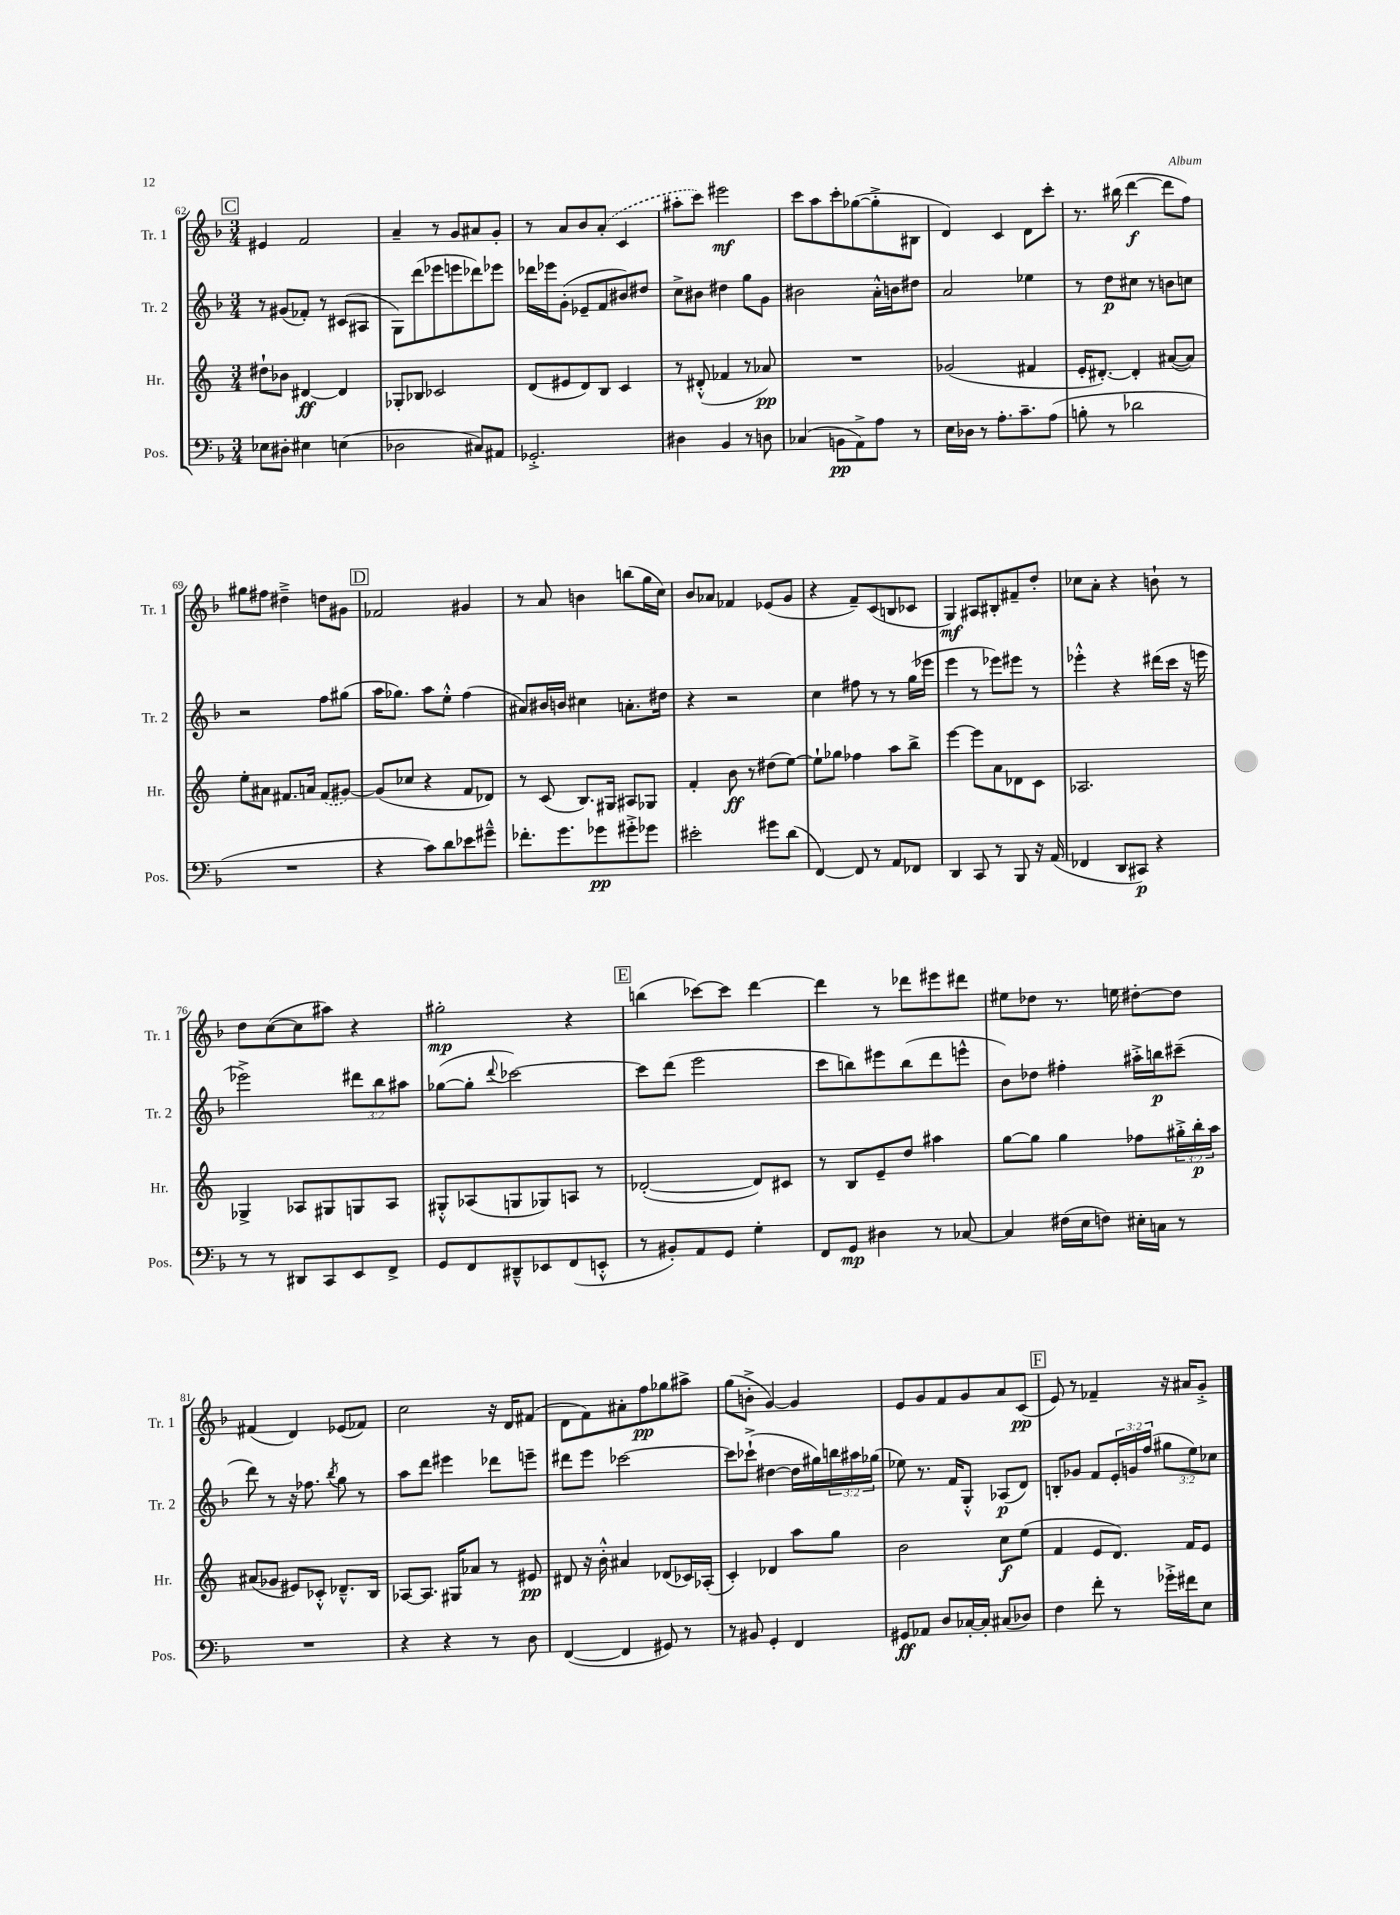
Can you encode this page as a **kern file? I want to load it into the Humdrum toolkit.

**kern	**dynam	**kern	**dynam	**kern	**dynam	**kern	**dynam
*part4	*part4	*part3	*part3	*part2	*part2	*part1	*part1
*staff4	*staff4	*staff3	*staff3	*staff2	*staff2	*staff1	*staff1
*I"Pos.	*	*I"Hr.	*	*I"Tr. 2	*	*I"Tr. 1	*
*I'Pos.	*	*I'Hr.	*	*I'Tr. 2	*	*I'Tr. 1	*
*clefF4	*	*clefG2	*	*clefG2	*	*clefG2	*
*k[b-]	*	*k[]	*	*k[b-]	*	*k[b-]	*
*M3/4	*	*M3/4	*	*M3/4	*	*M3/4	*
!!LO:REH:place=s1:t=C
=62	=62	=62	=62	=62	=62	=62	=62
8E-X\L	.	8dd#X`\L	.	8r	.	4e#X/	.
8D#X'\J	.	8b-X\J	.	(8g#X/L	.	.	.
4E#X\	.	[4d#X/	ff	8f-X'/J)	.	2f/	.
.	.	.	.	8r	.	.	.
(4En\	.	4d#/]	.	(8c#X/L	.	.	.
.	.	.	.	8A#X/J	.	.	.
=63	=63	=63	=63	=63	=63	=63	=63
2D-X\	.	8G-X'/L	.	8G\L)	.	4a~/	.
.	.	8B-X/J	.	(8ddd\	.	.	.
.	.	2c-X/	.	8eee-X\	.	8r	.
.	.	.	.	8eeen\	.	8g/L	.
8C#X/L)	.	.	.	8ddd-X\)	.	8a#X/	.
8AA#X/J	.	.	.	8eee-X\J	.	8g'/J	.
=64	=64	=64	=64	=64	=64	=64	=64
2.GG-X'^/	.	(8d/L	.	16ddd-X\LL	.	8r	.
.	.	.	.	16eee-X\J	.	.	.
.	.	8e#X/	.	(8g'\J	.	8a/L	.
.	.	8d/)	.	8e-X~/L	.	8b-/	.
.	.	8B/J	.	8f/	.	(8a'/J	.
.	.	4c/	.	8b#X/)	.	4c/	.
.	.	.	.	8dd#X/J	.	.	.
=65	=65	=65	=65	=65	=65	=65	=65
4D#X\	.	8r	.	8cc^\L	.	8aa#X'\L	.
.	.	(8d#X'^^/	.	8b#X\J	.	8ccc\J)	.
4BB-/	.	4f-X/	.	4dd#X\	.	2eee#X\	mf
8r	.	8r	.	8gg\L	.	.	.
8Dn\	.	8a-X/)	pp	8g\J	.	.	.
=66	=66	=66	=66	=66	=66	=66	=66
(4C-X/	.	2.r	.	2b#X\	.	8ccc\L	.
.	.	.	.	.	.	8aa\	.
8BBn\L	pp	.	.	.	.	8ccc'\	.
8AA^\)	.	.	.	.	.	([8gg-X\	.
8A\J	.	.	.	16a'^^\LL	.	8gg-'^\]	.
.	.	.	.	16bn\J	.	.	.
8r	.	.	.	8dd#X\J	.	8B#X\J	.
=67	=67	=67	=67	=67	=67	=67	=67
16E\LL	.	(2g-X/	.	2a/	.	4d/)	.
16D-X\JJ	.	.	.	.	.	.	.
8r	.	.	.	.	.	.	.
8.A'\L	.	.	.	.	.	4c/	.
8.c~\	.	.	.	.	.	.	.
.	.	4f#X/	.	4ee-X\	.	8d\L	.
(8A\J	.	.	.	.	.	8ccc'\J	.
=68	=68	=68	=68	=68	=68	=68	=68
8Bn'\	.	16e'/KL	.	8r	.	8.r	.
.	.	[8.d#X'/J)	.	.	.	.	.
8r	.	.	.	8dd\L	p	.	.
.	.	.	.	.	.	(16bb#X\	.
2d-X\	.	4d#'/]	.	8cc#X\J	.	[4ddd\	f
.	.	.	.	8r	.	.	.
.	.	([8a#X/L	.	8bn\L	.	8ddd\L]	.
.	.	8a#/J])	.	8ccn\J	.	8ff\J)	.
!!LO:LB:g=z
=69	=69	=69	=69	=69	=69	=69	=69
2.r	.	8ee'\L	.	2r	.	8gg#X\L	.
.	.	8a#X\J	.	.	.	8ff#X\J	.
.	.	8.f#X/L	.	.	.	4dd#X~^\	.
.	.	16an/Jk	.	.	.	.	.
.	.	(8f#/L	.	8ff\L	.	8ddn\L	.
.	.	[8g#X/J)	.	(8gg#X\J	.	8g#X\J	.
!!LO:REH:place=s1:t=D
=70	=70	=70	=70	=70	=70	=70	=70
4r	.	(8g#/L]	.	16aa\KL	.	2f-X/	.
.	.	.	.	8.gg-X\J)	.	.	.
.	.	8cc-X/J	.	.	.	.	.
8c\L)	.	4r	.	8aa\L	.	.	.
8d\	.	.	.	8ee'^^\J	.	.	.
8e-X\	.	8f/L	.	(4ff\	.	4g#X/	.
8g#X~^^\J	.	8d-X/J)	.	.	.	.	.
=71	=71	=71	=71	=71	=71	=71	=71
8.f-X'\L	.	8r	.	8a#X/L)	.	8r	.
.	.	(8c/	.	16b#X/L	.	8a/	.
8.g\	.	.	.	16bn/JJ	.	.	.
.	.	8.B/L)	.	4cc#X\	.	4bn\	.
8g-X\	pp	.	.	.	.	.	.
.	.	16G#X/Jk	.	.	.	.	.
8g#X'^\	.	8A#X/L	.	8.an'\L	.	(8bbn\L	.
8g-X\J	.	8G-X/J	.	.	.	16gg\L	.
.	.	.	.	16dd#X\Jk	.	16cc\JJ)	.
=72	=72	=72	=72	=72	=72	=72	=72
2e#X'\	.	4f'/	.	4r	.	8b-/L	.
.	.	.	.	.	.	8a-X/J	.
.	.	8b\	ff	2r	.	4f-X/	.
.	.	8r	.	.	.	.	.
8g#X\L	.	(8dd#X\L	.	.	.	(8e-X/L	.
(8d\J	.	[8ee\J)	.	.	.	8g/J	.
=73	=73	=73	=73	=73	=73	=73	=73
[4FF/)	.	8ee`\L]	.	4cc\	.	4r	.
.	.	8gg-X\J	.	.	.	.	.
8FF/]	.	4ff-X\	.	8ff#X\	.	8f~/L)	.
8r	.	.	.	8r	.	(8c/	.
8AA/L	.	8aa\L	.	8r	.	8Bn/	.
8FF-X/J	.	8bb^\J	.	(16gg\LL	.	8c-X/J	.
.	.	.	.	16eee-X\JJ	.	.	.
=74	=74	=74	=74	=74	=74	=74	=74
4DD/	.	[4eee\	.	4eee\	.	4G/)	mf
8CC/	.	8eee\L]	.	8r	.	8A#X/L	.
8r	.	8a\	.	8eee-X\L)	.	8B#X'/	.
8BBB-/	.	8d-X\	.	8eee#X\J	.	8f#X~/	.
16r	.	8c\J	.	8r	.	8dd'/J	.
(16AA/	.	.	.	.	.	.	.
=75	=75	=75	=75	=75	=75	=75	=75
4FF-X/	.	2.A-X/	.	4eee-X'^^\	.	8cc-X\L	.
.	.	.	.	.	.	8a'\J	.
8DD/L	.	.	.	4r	.	4r	.
8CC#X/J)	p	.	.	.	.	.	.
4r	.	.	.	(16ddd#X\LL	.	8bn`\	.
.	.	.	.	16ccc\JJ	.	.	.
.	.	.	.	16r	.	8r	.
.	.	.	.	16eeen\	.	.	.
!!LO:LB:g=z
=76	=76	=76	=76	=76	=76	=76	=76
8r	.	4G-X^/	.	2eee-X^\)	.	8dd\L	.
8r	.	.	.	.	.	([8cc\	.
8DD#X/L	.	8A-X/L	.	.	.	8cc\]	.
8CC/	.	8G#X/	.	.	.	8aa#X\J)	.
8EE/	.	8Gn/	.	12ddd#X\L	.	4r	.
.	.	.	.	12bb-\	.	.	.
8FF^/J	.	8A-/J	.	.	.	.	.
.	.	.	.	12aa#X\J	.	.	.
=77	=77	=77	=77	=77	=77	=77	=77
8GG/L	.	8G#X'^^/L	.	([8gg-X\L	.	2gg#X'\	mp
8FF/	.	(8A-X/	.	8gg-'\J]	.	.	.
.	.	.	.	8qqddd/	.	.	.
8DD#X~^^/	.	8Gn/	.	[2ccc-X\)	.	.	.
8EE-X/	.	8G-X/)	.	.	.	.	.
(8FF/	.	8An/J	.	.	.	4r	.
8EEn'^^/J	.	8r	.	.	.	.	.
!!LO:REH:place=s1:t=E
=78	=78	=78	=78	=78	=78	=78	=78
8r	.	([2d-X'/	.	8ccc-\L]	.	(4bbn\	.
8BB#X'/L)	.	.	.	(8ddd\J	.	.	.
8AA/	.	.	.	2eee\	.	[8ccc-X\L)	.
8GG/J	.	.	.	.	.	8ccc-\J]	.
4G'\	.	8d-/L])	.	.	.	[4ddd\	.
.	.	8c#X/J	.	.	.	.	.
=79	=79	=79	=79	=79	=79	=79	=79
8FF/L	.	8r	.	8ccc\L	.	4ddd\]	.
8GG/J	mp	8B/L	.	8bbn\)	.	.	.
4D#X\	.	8e~/	.	8eee#X\	.	8r	.
.	.	8dd/J	.	(8bb\	.	8ddd-X\L	.
8r	.	4aa#X\	.	8ddd\	.	8eee#X\	.
[8C-X/	.	.	.	8eeen^^\J	.	8ddd#X\J	.
=80	=80	=80	=80	=80	=80	=80	=80
4C-/]	.	[8gg\L	.	8b-\L)	.	8ee#X\L	.
.	.	8gg\J]	.	8dd-X\J	.	8dd-X\J	.
(16F#X\LL	.	4gg\	.	4ff#X'\	.	8.r	.
16E\J	.	.	.	.	.	.	.
8Fn\J)	.	.	.	.	.	.	.
.	.	.	.	.	.	16een\	.
16E#X'\LL	.	8ff-X\L	.	16aa#X'^\LL	.	[8dd#X'\L	.
16Cn\JJ	.	.	.	16bbn\J	p	.	.
8r	.	24gg#X'^\L	.	(8ccc#X~\J	.	8dd#\J]	.
.	.	24bb'\	p	.	.	.	.
.	.	24aa\JJ	.	.	.	.	.
!!LO:LB:g=z
=81	=81	=81	=81	=81	=81	=81	=81
2.r	.	(8a#X/L	.	8ddd\)	.	(4f#X/	.
.	.	8g-X/J	.	8r	.	.	.
.	.	8e#X/L)	.	16r	.	4d/)	.
.	.	.	.	8.ff-X\	.	.	.
.	.	8c-X'^^/J	.	.	.	.	.
.	.	.	.	8qbb-/	.	.	.
.	.	8.d-X~^^/L	.	8gg\	.	(8e-X/L	.
.	.	.	.	8r	.	8f-X/J)	.
.	.	16B/Jk	.	.	.	.	.
=82	=82	=82	=82	=82	=82	=82	=82
4r	.	[8A-X/L	.	8aa\L	.	2cc\	.
.	.	8.A-/J]	.	8ddd\J	.	.	.
4r	.	.	.	4eee#X\	.	.	.
.	.	16G#X/KL	.	.	.	.	.
.	.	8a-X/J	.	.	.	.	.
8r	.	8r	.	8ddd-X\L	.	16r	.
.	.	.	.	.	.	16d/KL	.
8D\	.	8e#X/	pp	8eeen~\J	.	(8f#X/J	.
=83	=83	=83	=83	=83	=83	=83	=83
([4FF/	.	8d#X/	.	8ddd#X\L	.	8d\L	.
.	.	16r	.	8eee\J	.	8f\)	.
.	.	16b'^^\	.	.	.	.	.
4FF/]	.	4a#X/	.	[2ccc-X\	.	8a#X'\	.
.	.	.	.	.	.	8ff\	pp
8GG#X/)	.	(8d-X/L	.	.	.	8gg-X\	.
8r	.	16c-X/L)	.	.	.	8aa#X^\J	.
.	.	(16A-X'/JJ	.	.	.	.	.
=84	=84	=84	=84	=84	=84	=84	=84
8r	.	4c'/)	.	8ccc-\L]	.	(8gg\L	.
8BB#X/	.	.	.	(8ccc-X`^\J	.	8bn'^\J	.
4GG'/	.	4d-X/	.	[4dd#X\	.	[4g/)	.
4FF/	.	8aa\L	.	16dd#\LL]	.	4g/]	.
.	.	.	.	16gg#X\)	.	.	.
.	.	8gg\J	.	24bbn\	.	.	.
.	.	.	.	24aa#X\	.	.	.
.	.	.	.	(24gg-X\JJ	.	.	.
=85	=85	=85	=85	=85	=85	=85	=85
8GG#X/L	ff	2b\	.	8ee-X\)	.	8e/L	.
8AA-X/J	.	.	.	8.r	.	8g/	.
8D/L	.	.	.	.	.	8f/	.
.	.	.	.	16f/KL	.	.	.
[16C-X'/L	.	.	.	8G'^^/J	.	8g/	.
16C-'/JJ]	.	.	.	.	.	.	.
(8C#X/L	.	8cc\L	f	(8A-X/L	p	8a/	.
8D-X/J)	.	(8ee\J	.	8d/J)	.	(8c/J	pp
!!LO:REH:place=s1:t=F
=86	=86	=86	=86	=86	=86	=86	=86
4F\	.	4f/	.	8Bn'/L	.	8e/)	.
.	.	.	.	8g-X/J	.	8r	.
8f'\	.	8e/L	.	8f/L	.	4f-X~/	.
8r	.	8.d/J)	.	24e'/L	.	.	.
.	.	.	.	24gn/	.	.	.
.	.	.	.	(24ff/JJ	.	.	.
16g-X'^\LL	.	.	.	12gg#X\L	.	16r	.
16f#X\J	.	16f/KL	.	.	.	16a#X/KL	.
.	.	.	.	12ee\)	.	.	.
8E\J	.	8e/J	.	.	.	8g'^/J	.
.	.	.	.	12cc-X\J	.	.	.
==	==	==	==	==	==	==	==
*-	*-	*-	*-	*-	*-	*-	*-
